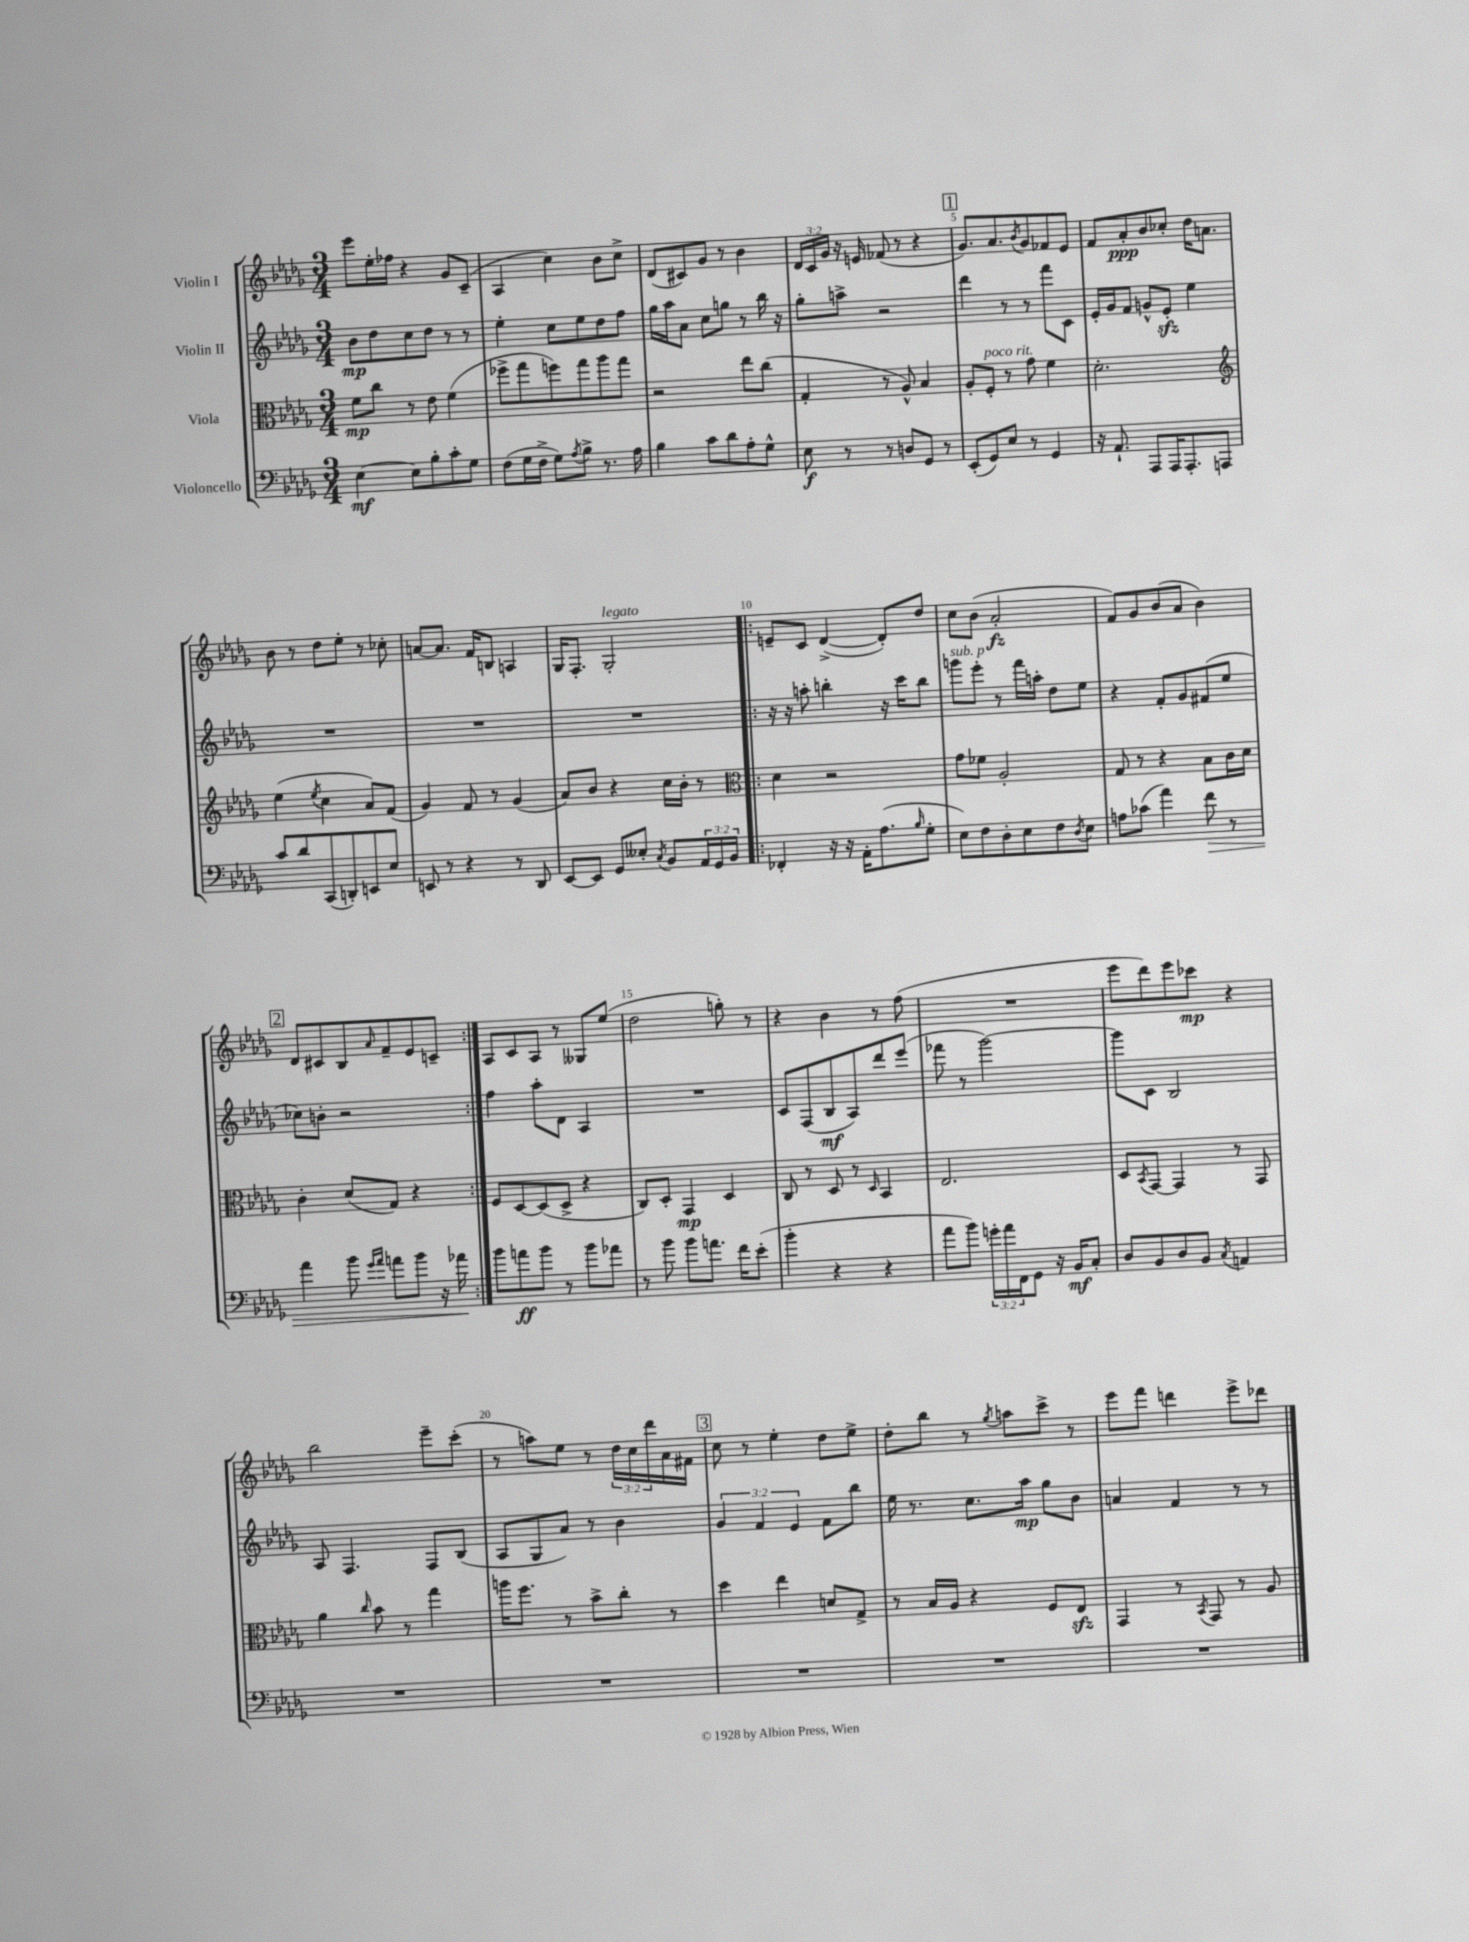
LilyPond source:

<<
\new StaffGroup <<
\new Staff = "s0" \with { instrumentName = "Violin I" } {
    \clef treble \key des \major \numericTimeSignature \time 3/4 \override Staff.TupletNumber.text = #tuplet-number::calc-fraction-text
    ees'''8 ees''16-. fes''16 r4 ges'8 c'8--( |
    aes4 c''4) bes'8 c''8-> |
    des'8( cis'8) ges'8 r8 bes'4 |
    \tuplet 3/2 { des'16 c'16 ges'16 } r16 e'16 fes'8( r8 r4 |
    \mark \markup { \box "1" } ges'8.) aes'8. \acciaccatura { bes'8 } ges'8 fes'8 ees'8 |
    f'8 aes'8-.\ppp bes'8 ces''8-. des''16 a'8. |
    bes'8 r8 des''8 ees''8-. r8 ces''8-. |
    a'8~ a'8. f'16 b8 a4 |
    ges16 f8.-. ges2-.^\markup { \italic "legato" } |
    \repeat volta 2 { e'8-- c'8 des'4~->( des'8-.) des''8 |
    c''8 bes'8( aes'2-.\fz |
    f'8) ges'8 bes'8( aes'8 bes'4) |
    \mark \markup { \box "2" } des'8 cis'8 bes8 \grace { aes'16 } f'8-- ees'8 c'8-- | }
    aes8 c'8 aes8 r8 geses8 ees''8( |
    des''2 g''8-.) r8 |
    r4 bes'4 r8 f''8( |
    R2. |
    ees'''8 des'''8) ees'''8 ces'''8\mp r4 |
    bes''2 ees'''8-- c'''8-.( |
    r8 a''8) ees''8 r8 \tuplet 3/2 { des''16 c''16 des'''16 } aes'16 fis'16 |
    \mark \markup { \box "3" } c''8 r8 ees''4-. des''8 ees''8-> |
    des''8-. bes''8 r8 \acciaccatura { ges''8 } a''8 c'''8-> r8 |
    ees'''8 f'''8 d'''4 ees'''8-> des'''8 \bar "|." |
}
\new Staff = "s1" \with { instrumentName = "Violin II" } {
    \clef treble \key des \major \numericTimeSignature \time 3/4 \override Staff.TupletNumber.text = #tuplet-number::calc-fraction-text
    bes'8\mp des''8 c''8 des''8 r8 r8 |
    ees''4-. c''8 ees''8 des''8 f''8 |
    ges''16 aes''16 aes'8 c''8 g''8 r8 bes''16 r16 |
    ges''8-. a''8-> r2 |
    \mark \markup { \box "1" } des'''4 r8 r8 f'''8 c'8 |
    ees'16-. ges'16 f'8 g'8-^ ees'8-.\sfz ees''4 |
    R2. |
    R2. |
    R2. |
    \repeat volta 2 { r16 r16 a''8-. b''4-. r16 c'''16 b''8 |
    g'''8^\markup { \italic "sub. p" } ees'''8-. r8 f'''16 a''16-. des''8 ees''8 |
    r4 f'8-. ges'8 fis'8( ees''8 |
    \mark \markup { \box "2" } ces''8) b'8-. r2 | }
    f''4 aes''8-. des'8 aes4 |
    R2. |
    c'8 f8( bes8\mf aes8) des'''8 ees'''8( |
    fes'''8 r8 ges'''2~) |
    ges'''8 c'8 bes2 |
    aes8 f4. f8 bes8( |
    aes8 ges8 aes'8) r8 bes'4 |
    \mark \markup { \box "3" } \tuplet 3/2 { ges'4 f'4 ees'4 } f'8 bes''8 |
    ees''16 r8. c''8. aes''16\mp ges''8 bes'8 |
    a'4 f'4 r8 r8 \bar "|." |
}
\new Staff = "s2" \with { instrumentName = "Viola" } {
    \clef alto \key des \major \numericTimeSignature \time 3/4
    f'8\mp c''8 r8 ees'8 f'4( |
    fes''8-> ges''8 f''8) ges''8 aes''8 ges''8 |
    r2 ees''8 c''8( |
    ges4-. r8 aes8-^) bes4 |
    \mark \markup { \box "1" } aes8-. f8-.^\markup { \italic "poco rit." } r8 ges'8 f'4 |
    des'2.-. |
    \clef treble ees''4( \acciaccatura { ees''8 } c''4 aes'8) f'8( |
    ges'4) f'8 r8 ges'4( |
    aes'8) bes'8 r4 c''16 bes'16-. r8 |
    \repeat volta 2 { \clef alto des'4 r2 |
    ges'8 fes'8 aes2-. |
    ges8 r8 r4 bes8 c'16 des'16 |
    \mark \markup { \box "2" } c'4-. des'8( ges8) r4 | }
    f8 des8~ des8( des8-> r4 |
    c8) des8-. ges,4\mp des4 |
    c8 r8 des8 r8 \grace { des16 } bes,4 |
    ees2. |
    des8 \acciaccatura { bes,8 } ges,8~ ges,4 r8 ges,8 |
    aes'4 \grace { c''16 } bes'8 r8 ges''4 |
    a''16 f''8. r8 bes'8-> c''8-. r8 |
    \mark \markup { \box "3" } des''4 ees''4 d'8 ges8-> |
    r8 bes16 aes16 r4 f8 ees8\sfz |
    ges,4 r8 \acciaccatura { bes,8 } ges,8 r8 aes8 \bar "|." |
}
\new Staff = "s3" \with { instrumentName = "Violoncello" } {
    \clef bass \key des \major \numericTimeSignature \time 3/4 \override Staff.TupletNumber.text = #tuplet-number::calc-fraction-text
    ees4~\mf ees8 bes8-. c'8-. ges8 |
    f8( ges16 f16-> ges8) \acciaccatura { aes8 } bes8-> r8. aes16 |
    bes4 c'8 des'8 aes8-. ges8-^ |
    ees8\f r8 r8 d8 ges,8 r8 |
    \mark \markup { \box "1" } ees,8-.( ges,8) ees8 r8 ges,4 |
    r16 aes,8.-! aes,,8 aes,,16 aes,,8.-. a,,8 |
    c'8 des'8 c,8( d,8-.) e,8 ees8 |
    e,8 r8 r4 r8 des,8 |
    ees,8~ ees,8 ges,8 eeses8-. \acciaccatura { c8 } bes,8 \tuplet 3/2 { aes,16 ges,16 bes,16 } |
    \repeat volta 2 { fes,4-. r16 r16 aes,16-. aes8.( \grace { bes16 } ges8-. |
    ees8) f8 des8-. ees8 f8 \acciaccatura { des8 } ees8 |
    a8 ces'8( aes'4) f'8\> r8 |
    \mark \markup { \box "2" } aes'4 bes'8 \grace { ges'16 aes'16 } a'8 bes'8 r16 aes'16\! | }
    bes'8 a'8\ff bes'8 r8 bes'8 aes'8 |
    r8 bes'8 bes'8 a'8. f'16 ees'8-.( |
    bes'4-. r4 r4 |
    aes'8 bes'8) \tuplet 3/2 { g'16-. aes'16 f,16 } ges,8 r16 bes,16\mf c8-. |
    des8 bes,8 des8 bes,8 \acciaccatura { c8 } a,4 |
    R2. |
    R2. |
    \mark \markup { \box "3" } R2. |
    R2. |
    R2. \bar "|." |
}
>>
>>
\layout { \context { \Score \override BarNumber.break-visibility = ##(#f #t #t) barNumberVisibility = #(every-nth-bar-number-visible 5) } }
